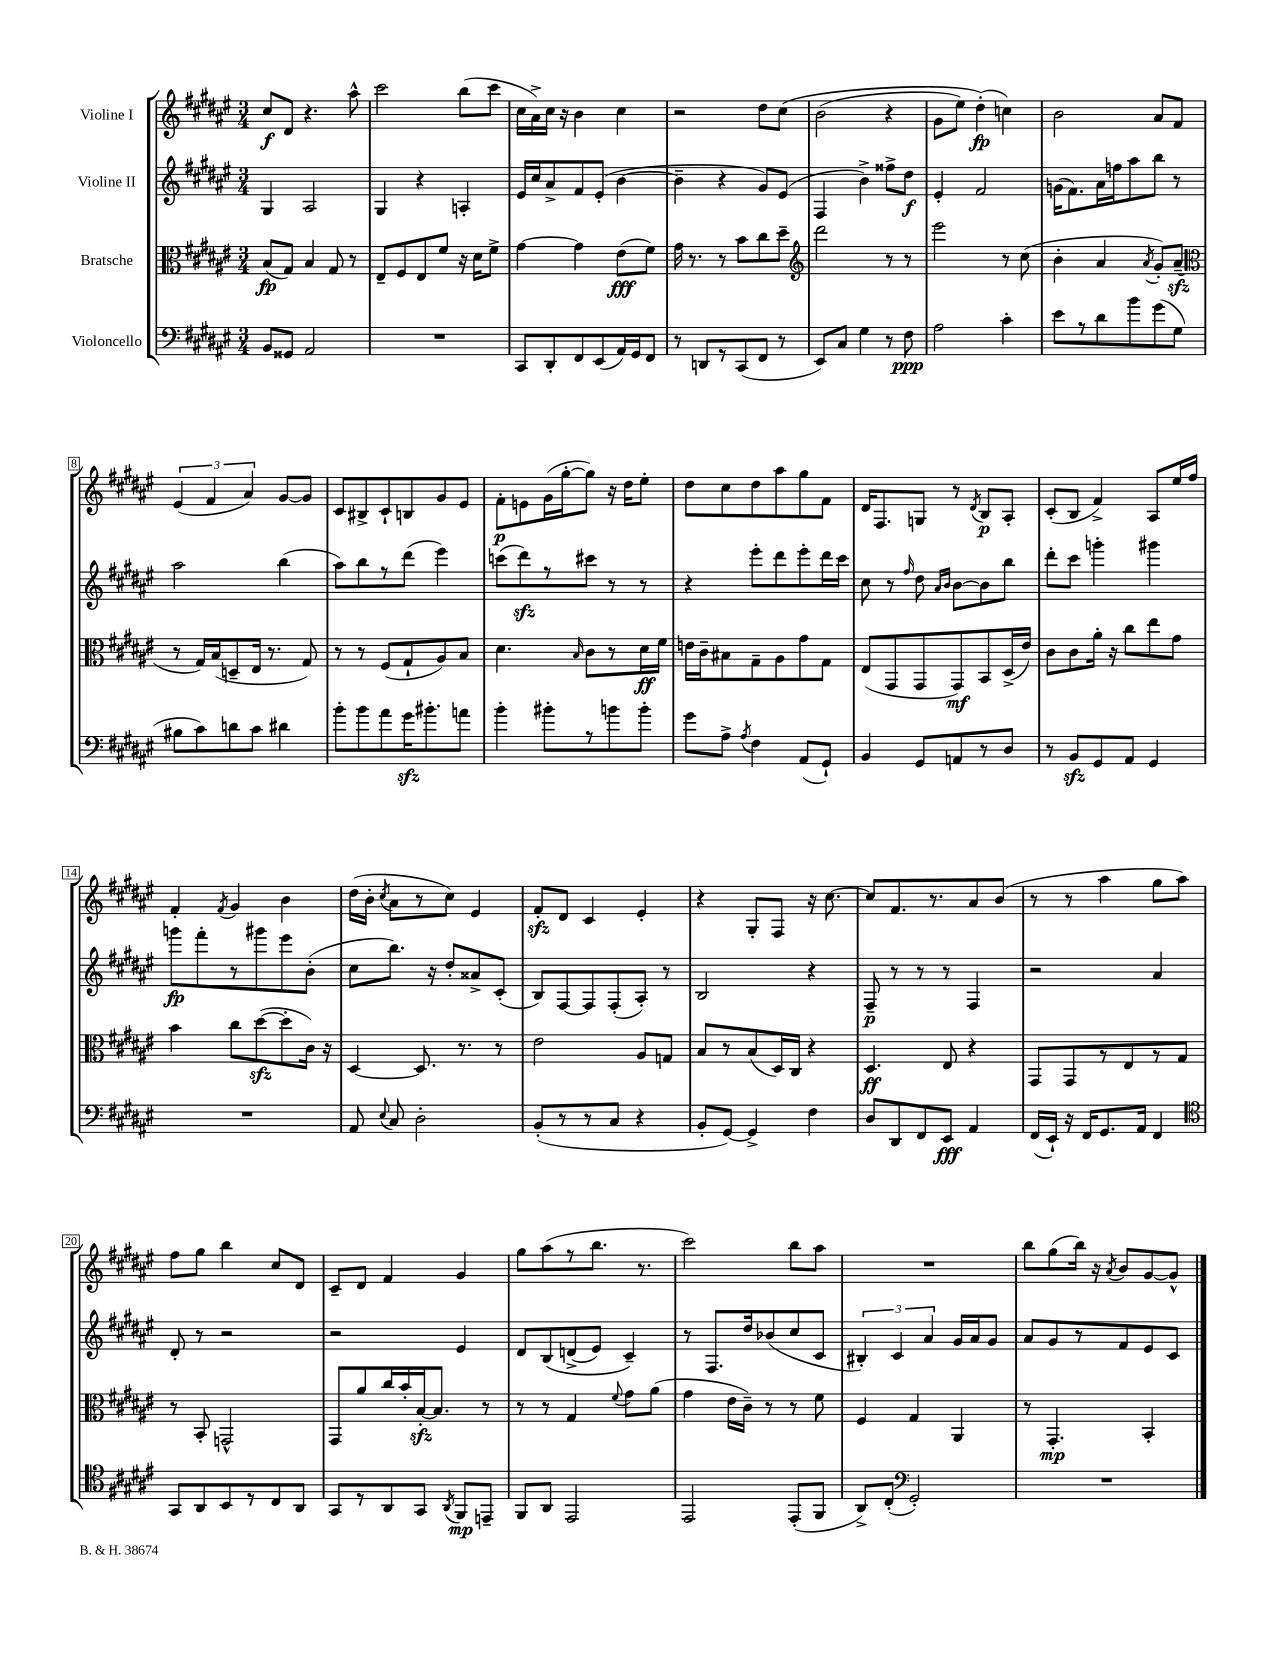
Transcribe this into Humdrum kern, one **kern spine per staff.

**kern	**dynam	**kern	**dynam	**kern	**dynam	**kern	**dynam
*part4	*part4	*part3	*part3	*part2	*part2	*part1	*part1
*staff4	*staff4	*staff3	*staff3	*staff2	*staff2	*staff1	*staff1
*I"Violoncello	*	*I"Bratsche	*	*I"Violine II	*	*I"Violine I	*
*clefF4	*	*clefC3	*	*clefG2	*	*clefG2	*
*k[f#c#g#d#a#e#]	*	*k[f#c#g#d#a#e#]	*	*k[f#c#g#d#a#e#]	*	*k[f#c#g#d#a#e#]	*
*M3/4	*	*M3/4	*	*M3/4	*	*M3/4	*
=1	=1	=1	=1	=1	=1	=1	=1
8BB/L	.	(8B/L	fp	4G#/	.	8cc#/L	f
8GG##X/J	.	8G#/J)	.	.	.	8d#/J	.
2AA#/	.	4B/	.	2A#/	.	4.r	.
.	.	8G#/	.	.	.	.	.
.	.	8r	.	.	.	8aa#^^\	.
=2	=2	=2	=2	=2	=2	=2	=2
2.r	.	8E#~/L	.	4G#/	.	2ccc#\	.
.	.	8F#/	.	.	.	.	.
.	.	8E#/	.	4r	.	.	.
.	.	8f#/J	.	.	.	.	.
.	.	16r	.	4An'/	.	(8bb\L	.
.	.	16d#\KL	.	.	.	.	.
.	.	8f#^\J	.	.	.	8ccc#\J	.
=3	=3	=3	=3	=3	=3	=3	=3
8CC#/L	.	[4g#\	.	16e#/LL	.	16cc#\LL	.
.	.	.	.	16cc#/J	.	16a#^\)	.
8DD#'/	.	.	.	8a#^/	.	16cc#\JJ	.
.	.	.	.	.	.	16r	.
8FF#/	.	4g#\]	.	8f#/	.	4b\	.
(8EE#/	.	.	.	(8e#'/J	.	.	.
16AA#/L)	.	(8e#\L	fff	[4b\	.	4cc#\	.
16GG#/J	.	.	.	.	.	.	.
8FF#/J	.	8f#\J)	.	.	.	.	.
=4	=4	=4	=4	=4	=4	=4	=4
8r	.	16g#\	.	4b~\]	.	2r	.
.	.	8.r	.	.	.	.	.
8DDn/L	.	.	.	.	.	.	.
8r	.	8r	.	4r	.	.	.
(8CC#/	.	8b\L	.	.	.	.	.
8FF#/J	.	8cc#\	.	8g#/L)	.	8dd#\L	.
8r	.	8dd#~\J	.	(8e#/J	.	(8cc#\J	.
=5	=5	=5	=5	=5	=5	=5	=5
*	*	*clefG2	*	*	*	*	*
8EE#/L)	.	2ddd#\	.	4F#/	.	(2b\	.
8C#/J	.	.	.	.	.	.	.
4G#\	.	.	.	4b^\)	.	.	.
8r	.	8r	.	8ff##X^\L	.	4r	.
8F#\	ppp	8r	.	8dd#\J	f	.	.
=6	=6	=6	=6	=6	=6	=6	=6
2A#\	.	2eee#\	.	4e#'/	.	8g#\L	.
.	.	.	.	.	.	8ee#\J)	.
.	.	.	.	2f#/	.	(4dd#'\)	fp
4c#'\	.	8r	.	.	.	4ccn\)	.
.	.	(8cc#\	.	.	.	.	.
=7	=7	=7	=7	=7	=7	=7	=7
8e#\L	.	4b'\	.	(16gn\KL	.	2b\	.
.	.	.	.	8.f#\)	.	.	.
8r	.	.	.	.	.	.	.
8d#\	.	4a#/	.	16a#\L	.	.	.
.	.	.	.	16ffn\J	.	.	.
8b\	.	.	.	8aa#\	.	.	.
.	.	8qa#/	.	.	.	.	.
(8g#\	.	8g#'/L)	.	8bb\J	.	8a#/L	.
8G#\J	.	(8a#zz~/J	.	8r	.	8f#/J	.
!!LO:LB:g=z
=8	=8	=8	=8	=8	=8	=8	=8
*	*	*clefC3	*	*	*	*	*
8B#X\L	.	8r	.	2aa#\	.	(6e#/	.
8c#\)	.	16G#/LL)	.	.	.	.	.
.	.	.	.	.	.	6f#/	.
.	.	(16B/J	.	.	.	.	.
8dn\	.	8Dn~/	.	.	.	.	.
.	.	.	.	.	.	6a#/)	.
8c#\J	.	16E#/Jk	.	.	.	.	.
.	.	8.r	.	.	.	.	.
4d#X\	.	.	.	(4bb\	.	[8g#/L	.
.	.	8G#/)	.	.	.	8g#/J]	.
=9	=9	=9	=9	=9	=9	=9	=9
8b'\L	.	8r	.	8aa#\L)	.	8c#/L	.
8b\	.	8r	.	8bb\	.	8B#X^/	.
8a#\	.	(8F#/L	.	8r	.	8c#`/	.
16g#zz\K	.	8G#`/	.	(8ddd#\J	.	8Bn/	.
8.b#X'\	.	.	.	.	.	.	.
.	.	8A#/)	.	4eee#\)	.	8g#/	.
8an\J	.	8B/J	.	.	.	8e#/J	.
=10	=10	=10	=10	=10	=10	=10	=10
4b'\	.	4.d#\	.	(8cccn\L	.	8f#'\L	p
.	.	.	.	8ddd#zz\)	.	8en\	.
8b#X'\L	.	.	.	8r	.	(16g#\L	.
.	.	.	.	.	.	[16gg#'\J	.
.	.	16qqB/	.	.	.	.	.
8r	.	8c#\L	.	8ccc#X\J	.	8gg#\J])	.
8bn\	.	8r	.	8r	.	16r	.
.	.	.	.	.	.	16dd#\KL	.
8b'\J	.	16d#\L	ff	8r	.	8ee#'\J	.
.	.	16f#\JJ	.	.	.	.	.
=11	=11	=11	=11	=11	=11	=11	=11
8g#\L	.	16en\LL	.	4r	.	8dd#\L	.
.	.	16c#~\J	.	.	.	.	.
8A#^\J	.	8B#X\	.	.	.	8cc#\	.
8qA#/	.	.	.	.	.	.	.
4F#\	.	8G#~\	.	8eee#'\L	.	8dd#\	.
.	.	8A#\	.	8ddd#\	.	8aa#\	.
(8AA#/L	.	8g#\	.	8eee#'\	.	8gg#\	.
8GG#`/J)	.	8G#\J	.	16ddd#\L	.	8f#\J	.
.	.	.	.	16ccc#\JJ	.	.	.
=12	=12	=12	=12	=12	=12	=12	=12
4BB/	.	(8E#/L	.	8cc#\	.	16d#/KL	.
.	.	.	.	.	.	8.F#/	.
.	.	8GG#/	.	8r	.	.	.
.	.	.	.	16qqff#/	.	.	.
8GG#/L	.	8GG#/	.	8dd#\	.	8Gn/J	.
.	.	.	.	16qqa#/LL	.	.	.
.	.	.	.	16qqb/JJ	.	.	.
8AAn/	.	8GG#/)	mf	[8b\L	.	8r	.
.	.	.	.	.	.	8qd#/	.
8r	.	8BB/	.	8b\]	.	8B/L	p
8D#/J	.	(16D#^/L	.	8bb\J	.	8A#'/J	.
.	.	16e#/JJ)	.	.	.	.	.
=13	=13	=13	=13	=13	=13	=13	=13
8r	.	8c#\L	.	8ddd#'\L	.	(8c#'/L	.
8BBzz/L	.	8c#\	.	8ccc#\J	.	8B/J	.
8GG#/	.	16a#'\Jk	.	4gggn'\	.	4f#^/)	.
.	.	16r	.	.	.	.	.
8AA#/J	.	8cc#\L	.	.	.	.	.
4GG#/	.	8ee#\	.	4ggg#X\	.	8A#/L	.
.	.	8g#\J	.	.	.	16ee#/L	.
.	.	.	.	.	.	16ff#/JJ	.
!!LO:LB:g=z
=14	=14	=14	=14	=14	=14	=14	=14
2.r	.	4b\	.	8gggn\L	fp	4f#'/	.
.	.	.	.	8fff#'\	.	.	.
.	.	.	.	.	.	8qf#/	.
.	.	8cc#\L	.	8r	.	4g#/	.
.	.	([8dd#zz\	.	8ggg#X\	.	.	.
.	.	8dd#'\]	.	8eee#\	.	4b\	.
.	.	16c#\Jk)	.	(8b'\J	.	.	.
.	.	16r	.	.	.	.	.
=15	=15	=15	=15	=15	=15	=15	=15
8AA#/	.	[4D#/	.	8cc#\L	.	(16dd#\LL	.
.	.	.	.	.	.	16b'\JJ	.
8qqE#/	.	.	.	.	.	8qcc#/	.
8C#/	.	.	.	8.bb\J)	.	8a#\L	.
2D#'\	.	8.D#/]	.	.	.	8r	.
.	.	.	.	16r	.	.	.
.	.	.	.	8dd#'/L	.	8cc#\J)	.
.	.	8.r	.	.	.	.	.
.	.	.	.	8a##X^/	.	4e#/	.
.	.	8r	.	(8c#'/J	.	.	.
=16	=16	=16	=16	=16	=16	=16	=16
(8BB'/L	.	2e#\	.	8B/L)	.	8f#zz'/L	.
8r	.	.	.	[8F#/	.	8d#/J	.
8r	.	.	.	8F#/]	.	4c#/	.
8C#/J	.	.	.	(8F#'/	.	.	.
4r	.	8A#/L	.	8A#'/J)	.	4e#'/	.
.	.	8Gn/J	.	8r	.	.	.
=17	=17	=17	=17	=17	=17	=17	=17
8BB'/L	.	8B/L	.	2B/	.	4r	.
[8GG#/J)	.	8r	.	.	.	.	.
4GG#^/]	.	(8B/	.	.	.	8G#'/L	.
.	.	16D#/L)	.	.	.	8F#/J	.
.	.	16C#/JJ	.	.	.	.	.
4F#\	.	4r	.	4r	.	16r	.
.	.	.	.	.	.	[8.cc#\	.
=18	=18	=18	=18	=18	=18	=18	=18
8D#/L	.	4.D#/	ff	8F#~/	p	8cc#/L]	.
8DD#/	.	.	.	8r	.	8.f#/	.
8FF#/	.	.	.	8r	.	.	.
.	.	.	.	.	.	8.r	.
8EE#/J	fff	8E#/	.	8r	.	.	.
4AA#/	.	4r	.	4F#/	.	8a#/	.
.	.	.	.	.	.	(8b/J	.
=19	=19	=19	=19	=19	=19	=19	=19
(16FF#/LL	.	8GG#/L	.	2r	.	8r	.
16EE#`/JJ)	.	.	.	.	.	.	.
16r	.	8GG#/	.	.	.	8r	.
16FF#/KL	.	.	.	.	.	.	.
8.GG#/	.	8r	.	.	.	4aa#\	.
.	.	8E#/	.	.	.	.	.
16AA#/Jk	.	.	.	.	.	.	.
4FF#/	.	8r	.	4a#/	.	8gg#\L	.
.	.	8G#/J	.	.	.	8aa#\J)	.
!!LO:LB:g=z
=20	=20	=20	=20	=20	=20	=20	=20
*clefC4	*	*	*	*	*	*	*
8GG#/L	.	8r	.	8d#'/	.	8ff#\L	.
8AA#/	.	8BB'/	.	8r	.	8gg#\J	.
8BB/	.	2GGn^^/	.	2r	.	4bb\	.
8r	.	.	.	.	.	.	.
8C#/	.	.	.	.	.	8cc#/L	.
8AA#/J	.	.	.	.	.	8d#/J	.
=21	=21	=21	=21	=21	=21	=21	=21
8GG#/L	.	8GG#/L	.	2r	.	8c#~/L	.
8r	.	8a#/	.	.	.	8d#/J	.
8AA#/	.	16cc#/L	.	.	.	4f#/	.
.	.	16b'/	.	.	.	.	.
8GG#/J	.	[16Bzz'/J	.	.	.	.	.
.	.	8.B/J]	.	.	.	.	.
8qAA#/	.	.	.	.	.	.	.
8FF#/L	mp	.	.	4e#/	.	4g#/	.
8EEn~/J	.	8r	.	.	.	.	.
=22	=22	=22	=22	=22	=22	=22	=22
8FF#/L	.	8r	.	8d#/L	.	8gg#\L	.
8AA#/J	.	8r	.	(8B/	.	(8aa#\	.
2EE#/	.	4G#/	.	(8dn^/	.	8r	.
.	.	.	.	8e#/J)	.	8.bb\J	.
.	.	8qqf#/	.	.	.	.	.
.	.	8g#\L	.	4c#~/)	.	.	.
.	.	.	.	.	.	8.r	.
.	.	(8a#\J	.	.	.	.	.
=23	=23	=23	=23	=23	=23	=23	=23
2EE#/	.	4g#\	.	8r	.	2ccc#\)	.
.	.	.	.	8.F#/L	.	.	.
.	.	16e#\LL	.	.	.	.	.
.	.	16c#~\JJ)	.	16dd#/k	.	.	.
.	.	8r	.	(8b-X/	.	.	.
(8EE#'/L	.	8r	.	8cc#/	.	8bb\L	.
8FF#/J	.	8f#\	.	8c#/J	.	8aa#\J	.
=24	=24	=24	=24	=24	=24	=24	=24
8AA#^/L)	.	4F#/	.	6B#X'/)	.	2.r	.
(8C#'/J	.	.	.	.	.	.	.
.	.	.	.	6c#/	.	.	.
*clefF4	*	*	*	*	*	*	*
2GG#'/)	.	4G#/	.	.	.	.	.
.	.	.	.	6a#/	.	.	.
.	.	4AA#/	.	16g#/LL	.	.	.
.	.	.	.	16a#/J	.	.	.
.	.	.	.	8g#/J	.	.	.
=25	=25	=25	=25	=25	=25	=25	=25
2.r	.	8r	.	8a#/L	.	8bb\L	.
.	.	4.GG#'/	mp	8g#/	.	(8gg#\	.
.	.	.	.	8r	.	16bb\Jk)	.
.	.	.	.	.	.	16r	.
.	.	.	.	.	.	8qa#/	.
.	.	.	.	8f#/	.	8b/L	.
.	.	4BB'/	.	8e#/	.	[8g#/	.
.	.	.	.	8c#/J	.	8g#^^/J]	.
==	==	==	==	==	==	==	==
*-	*-	*-	*-	*-	*-	*-	*-
